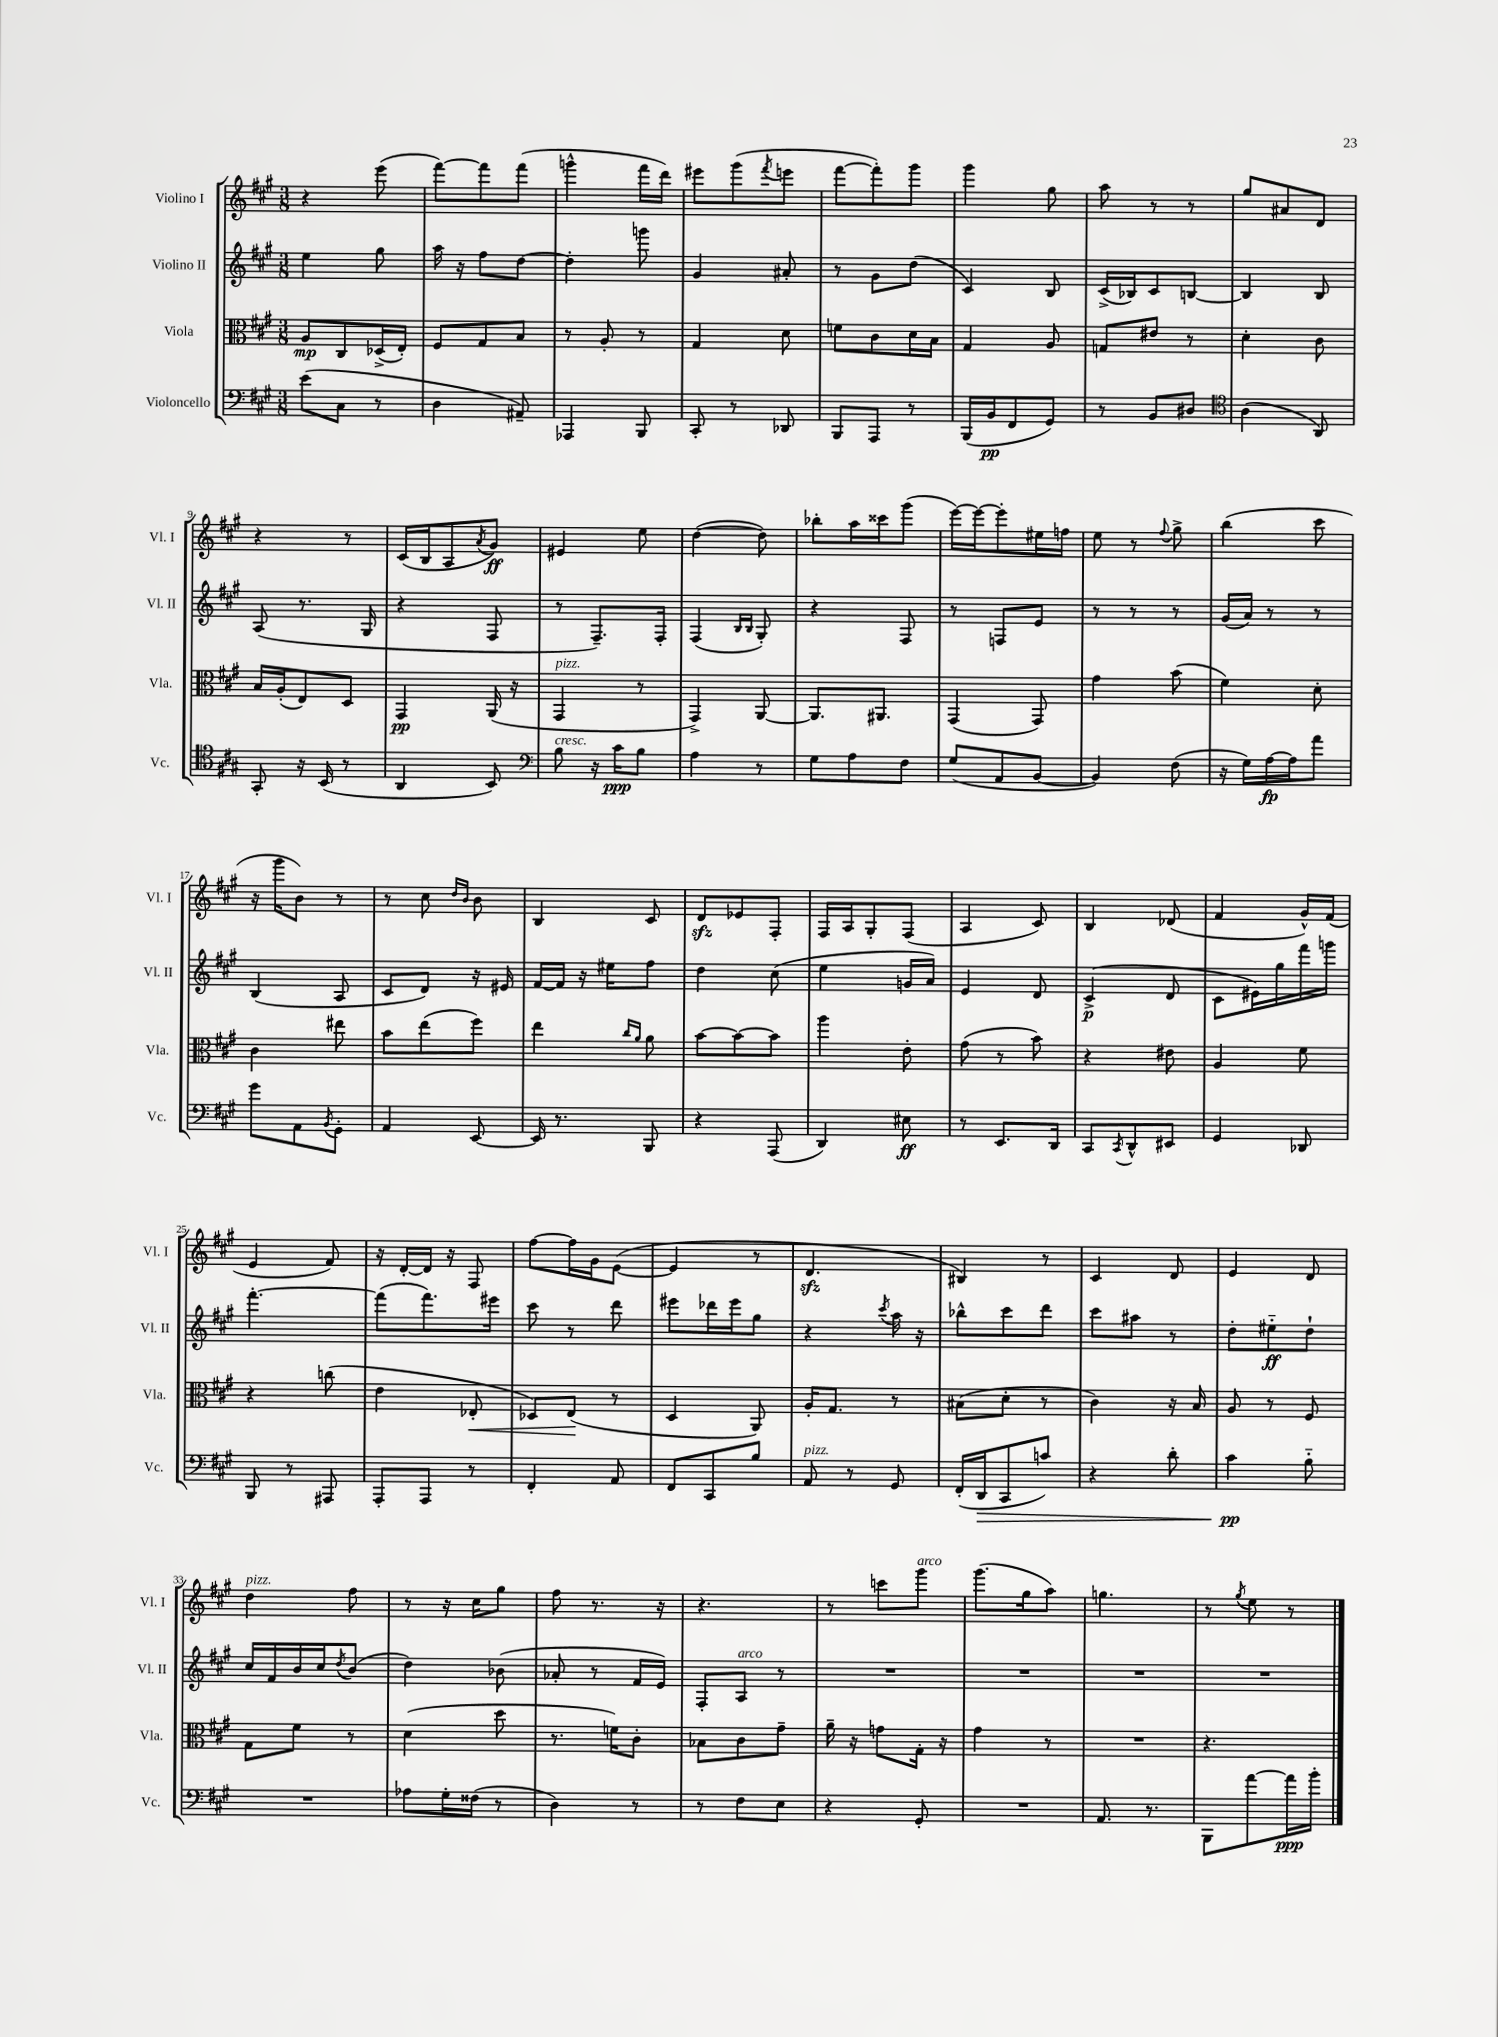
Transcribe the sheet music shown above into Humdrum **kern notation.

**kern	**kern	**kern	**kern
*staff4	*staff3	*staff2	*staff1
*clefF4	*clefC3	*clefG2	*clefG2
*k[f#c#g#]	*k[f#c#g#]	*k[f#c#g#]	*k[f#c#g#]
*M3/8	*M3/8	*M3/8	*M3/8
(8e\L	8A/L	4ee\	4r
8C#\J	8C#/	.	.
8r	(16D-^/L	8gg#\	(8eee\
.	16E'/JJ)	.	.
=	=	=	=
4D\	8F#/L	16aa\	[8fff#\L)
.	.	16r	.
.	8G#/	8ff#\L	8fff#\]
8AA#~/)	8B/J	[8dd\J	(8fff#\J
=	=	=	=
4AAA-/	8r	4dd'\]	4ggg^^\
.	8A'/	.	.
8BBB/	8r	8ggg\	16fff#\LL
.	.	.	16ddd\JJ)
=	=	=	=
8CC#'/	4G#/	4g#/	8eee#\L
8r	.	.	(8ggg#\
.	.	.	8qfff#/
8DD-/	8d\	8a#'/	8eee\J
=	=	=	=
8BBB/L	8f\L	8r	[8fff#\L
8AAA/J	8c#\	8g#\L	8fff#'\])
8r	16d\L	(8dd\J	8ggg#\J
.	16B\JJ	.	.
=	=	=	=
(16BBB/LL	4G#/	4c#/)	4ggg#\
16BB/J	.	.	.
8FF#/	.	.	.
8GG#/J)	8A/	8B/	8gg#\
=	=	=	=
8r	8G/L	(16c#^/LL	8aa\
.	.	16B-/J)	.
8BB/L	8e#/J	8c#/	8r
8D#/J	8r	[8B/J	8r
=	=	=	=
*clefC4	*	*	*
(4A\	4d'\	4B/]	8gg#/L
.	.	.	8a#/
8AA/)	8c#\	8B/	8d/J
=	=	=	=
8GG#'/	16B/LL	(8A/	4r
.	(16A'/J	.	.
16r	8E/)	8.r	.
(16BB/	.	.	.
8r	8D/J	.	8r
.	.	16G#/	.
=	=	=	=
4AA/	4GG#/	4r	(16c#/LL
.	.	.	16B/J
.	.	.	8A/
.	.	.	8qa/
8BB/)	(16AA/	8F#/	8g#/J)
.	16r	.	.
=	=	=	=
*clefF4	*	*	*
8B\	4GG#/	8r	4e#/
16r	.	8.F#~/L)	.
16c#\LK	.	.	.
8B\J	8r	.	8ee\
.	.	16F#'/Jk	.
=	=	=	=
4A\	4GG#^/)	(4F#/	([4dd\
.	.	16qqB/LL	.
.	.	16qqB/JJ	.
8r	[8AA/	8G#'/)	8dd\])
=	=	=	=
8G#\L	8.AA/]L	4r	8bb-'\L
8A\	.	.	16aa\L
.	8.AA#/J	.	16ccc##\J
8F#\J	.	8F#/	(8ggg#\J
=	=	=	=
(8G#/L	(4GG#/	8r	[16eee\LL)
.	.	.	16eee\_J
8AA/	.	8F/L	8eee'\]
[8BB/J	8GG#/)	8e/J	16ee#\L
.	.	.	16ff\JJ
=	=	=	=
4BB/])	4g#\	8r	8ee\
.	.	8r	8r
.	.	.	8qqff#/
(8F#\	(8b\	8r	8gg#^\
=	=	=	=
16r	4f#\)	(16g#/LL	(4bb\
16G#\LL)	.	16a/JJ)	.
[16A\	.	8r	.
16A\]J	.	.	.
8a\J	8d'\	8r	8ccc#\
=	=	=	=
8g#\L	4c#\	(4B/	16r
.	.	.	16ggg#\LK
8AA\	.	.	8b\J)
8qBB/	.	.	.
8GG#'\J	8ee#\	8A/	8r
=	=	=	=
4AA/	8b\L	8c#/L	8r
.	(8ee\	8d/J)	8cc#\
.	.	.	16qqdd/LL
.	.	.	16qqb/JJ
[8EE/	8ff#\J)	16r	8b\
.	.	16e#/	.
=	=	=	=
16EE/]	4ee\	[16f#/LL	4B/
8.r	.	16f#/]JJ	.
.	.	16r	.
.	.	16ee#\LK	.
.	16qqcc#/LL	.	.
.	16qqa/JJ	.	.
8BBB/	8a\	8ff#\J	8c#/
=	=	=	=
4r	[8b\L	4dd\	8d/L
.	8b\_	.	8e-/
(8AAA/	8b\]J	(8cc#\	8F#'/J
=	=	=	=
4DD/)	4aa\	4ee\	16F#/LL
.	.	.	16A/J
.	.	.	8G#'/
8E#\	8e'\	16g/LL	(8F#/J
.	.	16a/JJ)	.
=	=	=	=
8r	(8g#\	4e/	4A/
8.EE/L	8r	.	.
.	8b\)	8d/	8c#/)
16DD/Jk	.	.	.
=	=	=	=
8CC#/L	4r	(4c#^/	4B/
8qCC#/	.	.	.
8DD^^/	.	.	.
8EE#/J	8e#\	8d/	(8d-/
=	=	=	=
4GG#/	4A/	8c#\L	4f#/
.	.	16e#\L)	.
.	.	16gg#\	.
8DD-/	8f#\	16fff#\	16g#^^/LL)
.	.	16ggg\JJ	(16f#/JJ
=	=	=	=
8BBB/	4r	[4.fff#'\	4e/
8r	.	.	.
8AAA#/	(8cc\	.	8f#/)
=	=	=	=
8AAA'/L	4e\	(8fff#\]L	16r
.	.	.	[16d'/LL
8AAA/J	.	8.fff#\)	16d/]JJ
.	.	.	16r
8r	8E-'/	.	8F#/
.	.	16eee#\Jk	.
=	=	=	=
4FF#'/	8D-/L)	8ccc#\	[8ff#\L
.	(8E/J	8r	16ff#\]L
.	.	.	16g#\J
8AA/	8r	8ddd\	([8e\J
=	=	=	=
8FF#/L	4D/	8eee#\L	4e/]
8CC#/	.	16ddd-\L	.
.	.	16eee#\J	.
8B/J	8AA/)	8gg#\J	8r
=	=	=	=
8AA/	16A'/LK	4r	4.d/
.	8.G#/J	.	.
8r	.	.	.
.	.	8qccc#/	.
8GG#/	8r	16aa\	.
.	.	16r	.
=	=	=	=
(16FF#'/LL	(8B#\L	8bb-^^\L	4B#/)
16DD/J	.	.	.
8CC#/	8d'\J	8ccc#\	.
8c/J)	8r	8ddd\J	8r
=	=	=	=
4r	4c#\)	8ccc#\L	4c#/
.	.	8aa#\J	.
8d'\	16r	8r	8d/
.	16B/	.	.
=	=	=	=
4c#\	8A/	8dd'\L	4e/
.	8r	8ee#'~\	.
8B'~\	8F#/	8dd`\J	8d/
=	=	=	=
4.r	8G#\L	16cc#/LL	4dd\
.	.	16f#/	.
.	8f#\J	16b/	.
.	.	16cc#/J	.
.	.	8qdd/	.
.	8r	(8b/J	8ff#\
=	=	=	=
8A-\L	(4d\	4dd\)	8r
16G#'\L	.	.	16r
(16F##\JJ	.	.	16cc#\LK
8r	8dd\	(8b-\	8gg#\J
=	=	=	=
4D\)	8.r	8a-'/	8ff#\
.	.	8r	8.r
.	16f\LK)	.	.
8r	8c#'\J	16f#/LL	.
.	.	16e/JJ)	16r
=	=	=	=
8r	8B-\L	8F#'/L	4.r
8F#\L	8c#\	8A/J	.
8E\J	8g#~\J	8r	.
=	=	=	=
4r	16a~\	4.r	8r
.	16r	.	.
.	8g\L	.	8ccc\L
8GG#'/	16G#'\Jk	.	8ggg#\J
.	16r	.	.
=	=	=	=
4.r	4g#\	4.r	(8.ggg#\L
.	.	.	16gg#\k
.	8r	.	8aa\J)
=	=	=	=
8.AA/	4.r	4.r	4.gg\
8.r	.	.	.
=	=	=	=
8BBB\L	4.r	4.r	8r
.	.	.	8qgg#/
[8a\	.	.	8ee\
16a\]L	.	.	8r
16b'\JJ	.	.	.
==	==	==	==
*-	*-	*-	*-
